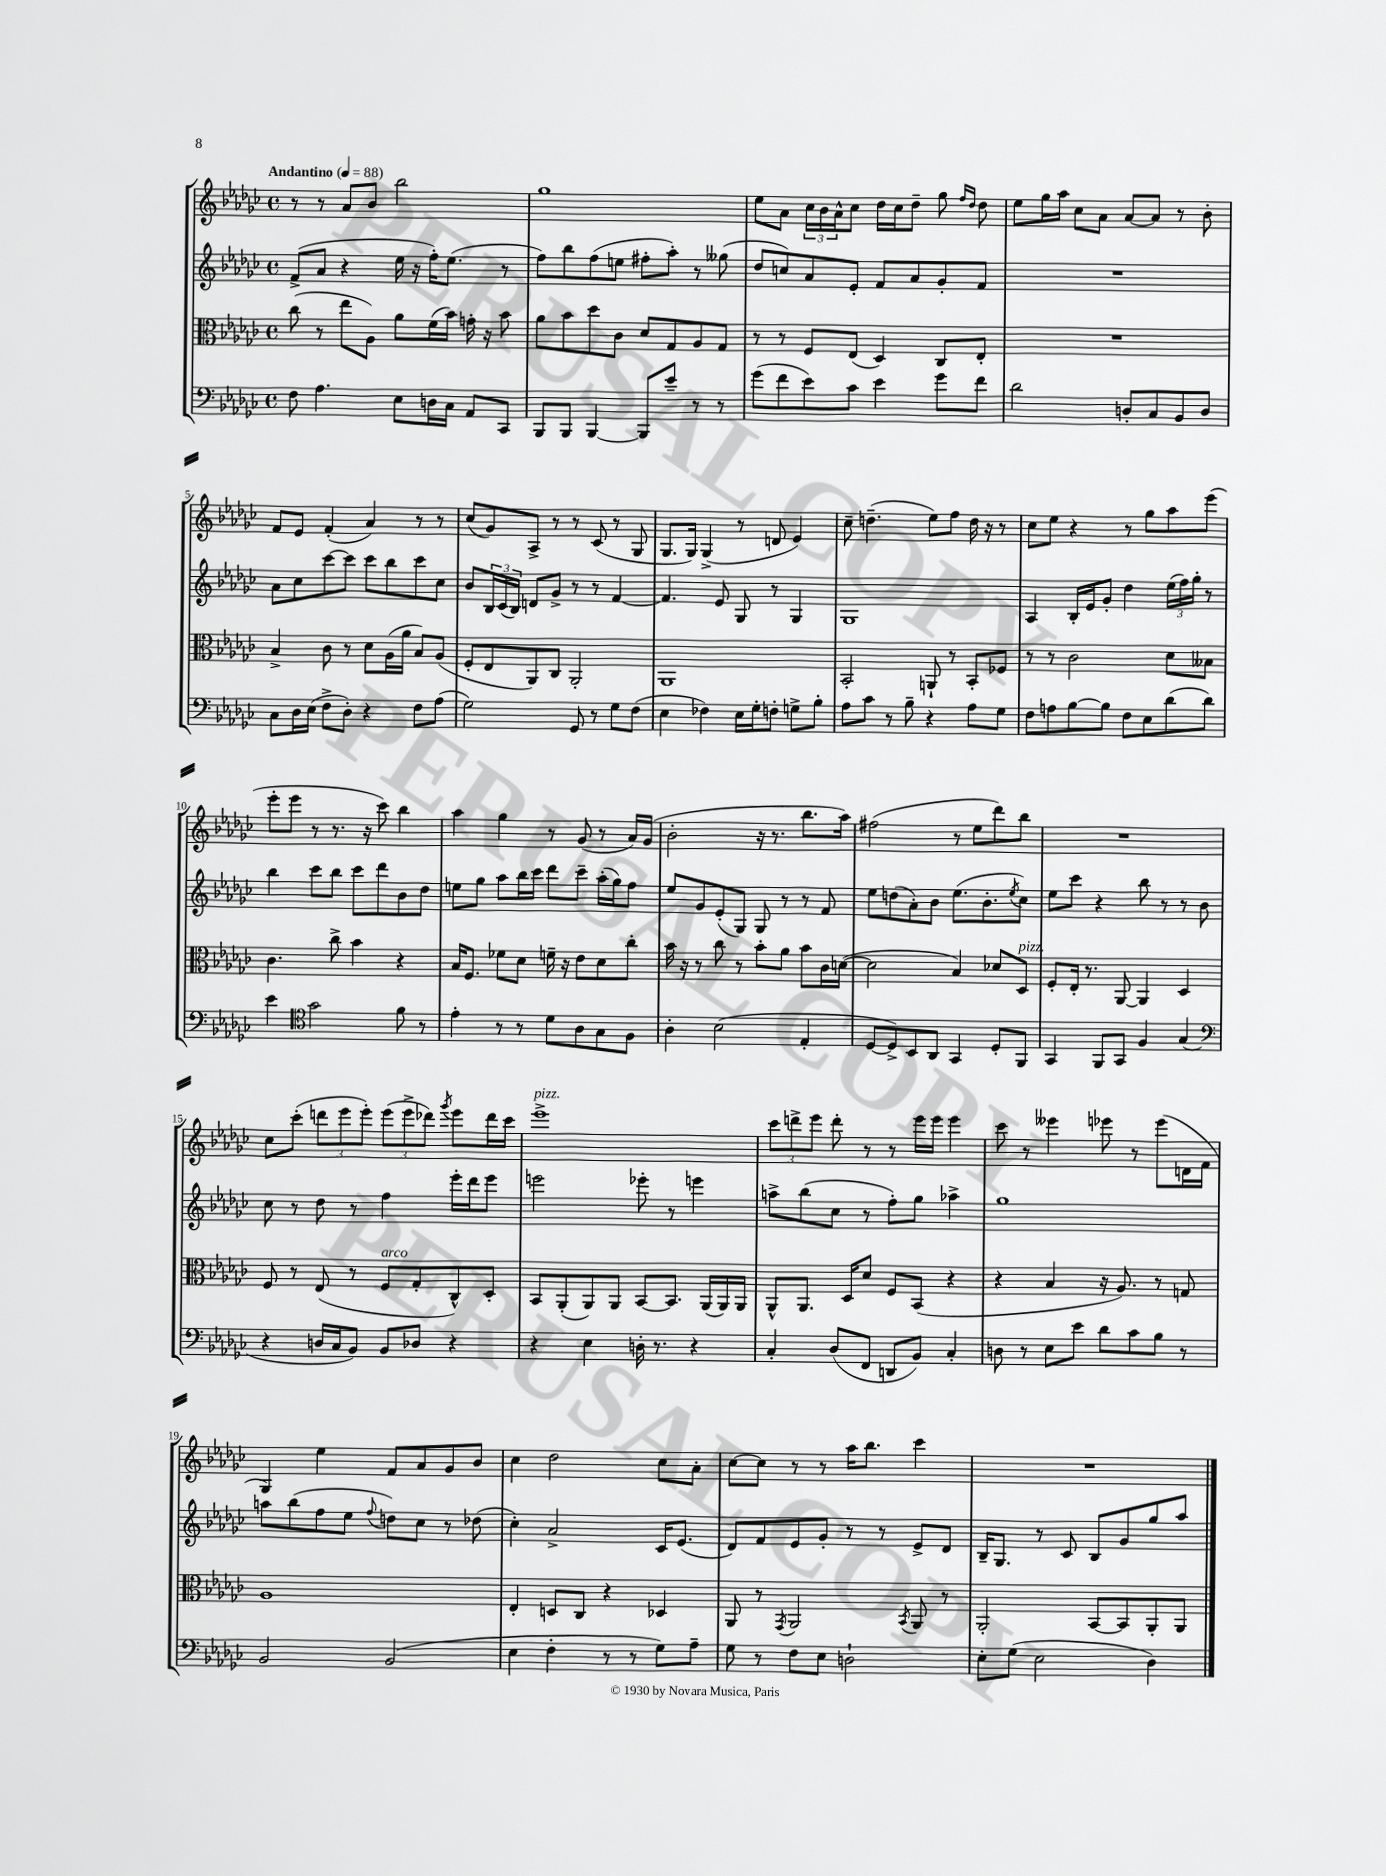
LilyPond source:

<<
\new StaffGroup <<
\new Staff = "s0" {
    \clef treble \key ges \major \defaultTimeSignature \time 4/4 \tempo "Andantino" 4 = 88
    r8 r8 aes'8 bes'8 bes''2 |
    ges''1 |
    ees''8 aes'8 \tuplet 3/2 { ces''16 bes'16 aes'16-^ } ces''8 des''16 ces''16 des''8-- ges''8 \grace { f''16 des''16 } des''8 |
    ees''8 ges''16 aes''16 ces''8 aes'8 aes'8~ aes'8 r8 bes'8-. |
    f'8 ees'8 f'4-.( aes'4) r8 r8 |
    ces''8( ges'8) aes8-> r8 r8 ces'8( r8 ges8 |
    ges8. ges16) ges4->( r8 d'8 ees'4) |
    ces''8-- d''4.--( ees''8) f''8 d''16 r16 r8 |
    ces''8 ees''8 r4 r8 ges''8 aes''8 ees'''8( |
    ees'''8-. ees'''8 r8 r8. r16 ces'''8) bes''4 |
    aes''4 ges''4 r8 ges'8( r8 aes'16) ges'16( |
    bes'2-. r16 r8. bes''8. aes''16) |
    fis''2( r8 ees''8 des'''8) bes''8 |
    R1 |
    ces''8 ces'''8-.( \tuplet 3/2 { d'''8 ees'''8 ees'''8-.) } \tuplet 3/2 { ees'''8( ees'''8-> des'''8) } \acciaccatura { ges'''8 } ees'''8 des'''16 ces'''16 |
    ees'''1->^\markup { \italic "pizz." } |
    \tuplet 3/2 { ces'''8 d'''8-> ees'''8 } d'''8-. r8 r8 ees'''16 ees'''16 ees'''4 |
    ces'''8 r8 eeses'''4 ees'''8 r8 ees'''8( d'16 f'16 |
    ges4) ees''4 f'8 aes'8 ges'8 bes'8 |
    ces''4 des''2 ces''8 aes'8-. |
    ces''8~ ces''8 r8 r8 aes''16 bes''8. ces'''4 |
    R1 \bar "|." |
}
\new Staff = "s1" {
    \clef treble \key ges \major \defaultTimeSignature \time 4/4
    f'8->( aes'8 r4 ees''16 r16 f''16-.) ees''8.( r8 |
    f''8) bes''8 f''8( e''8 fis''8-. aes''8-.) r8 geses''8( |
    des''8 c''8) aes'8 ees'8-. f'8 aes'8 ges'8-. f'8 |
    R1 |
    aes'8 ces''8 ces'''8~ ces'''8 ces'''8 bes''8 ces'''8 ces''8 |
    bes'8 \tuplet 3/2 { bes16 ces'16( bes16) } d'8 ges'8-> r8 r8 f'4~ |
    f'4. ees'8 ges8 r8 ges4 |
    ges1 |
    aes4 bes16-. ees'16 ges'8-. des''4 \tuplet 3/2 { ees''16( f''16) ges''16-. } r8 |
    bes''4 ces'''8 bes''8 ces'''8 des'''8 bes'8 des''8 |
    e''8 ges''8 aes''8 bes''16 ces'''16 des'''8 ces'''8-- aes''16-.( ges''16) f''8 |
    ees''8 ges'8 ees'8-.( ges8) ges8 r8 r8 f'8 |
    ees''8 d''8( aes'8-.) bes'8 ees''8.( bes'8.-. \acciaccatura { ees''8 } ces''8) |
    ees''8 ces'''8 r4 bes''8 r8 r8 bes'8 |
    ces''8 r8 des''8 r8 f''4 ees'''16-. des'''16 ees'''8 |
    e'''2 ees'''8-. r8 e'''4 |
    a''8-> bes''8( ces''8 r8 f''8-.) ges''8 aes''4-> |
    ges''1 |
    a''8 bes''8( f''8 ees''8 \appoggiatura { f''8 } d''8) ces''8 r8 des''8( |
    ces''4-.) aes'2-> ces'16 ees'8.( |
    des'8) f'8 ees'8 ges'8-. r8 r8 ees'8-> des'8 |
    bes16-- ges8. r8 ces'8 bes8 ges'8 ges''8 aes''8 \bar "|." |
}
\new Staff = "s2" {
    \clef alto \key ges \major \defaultTimeSignature \time 4/4
    ces''8( r8 ees''8 aes8) aes'8 f'16( bes'16) g'16-. r16 bes'8 |
    aes'8 bes'8 des''8 ces'8 des'8 ges8 aes8 ges8 |
    r8 r8 f8 ees8( des4) ces8 ees8-. |
    R1 |
    bes4-> ces'8 r8 des'8 aes16( aes'16 bes8) aes8( |
    f8-. ees8 aes,8) ces8 aes,2-. |
    aes,1 |
    bes,2-. a,8-! r8 bes,8-. fes8 |
    r8 r8 ces'2 des'8 beses8 |
    ces'4. ces''8-> bes'4 r4 |
    bes16 f8. fes'8 des'8 f'16-- r16 ees'8 des'8 ces''8-. |
    bes'16 r16 r8 ces''8 r8 bes'8-. aes'8 bes'8 ces'16 d'16~( |
    d'2 bes4) des'8 des8^\markup { \italic "pizz." } |
    f8-. ees16-. r8. aes,8~ aes,4 des4 |
    f8 r8 ees8( r8 f8^\markup { \italic "arco" } ges8-. ces8-^) des8-. |
    bes,8 aes,8-.( aes,8) aes,8 bes,8~ bes,8. aes,16( aes,16) aes,16 |
    aes,8-^ aes,8. des16 des'8 f8 bes,8( r4 |
    r4 bes4 r16 aes8.) r8 g8 |
    aes1 |
    ees4-. d8 ces8 r4 des4 |
    aes,8 r8 \acciaccatura { ges,8 } aes,2 \acciaccatura { bes,8 } aes,8 r8 |
    aes,2-. bes,8~ bes,8 aes,8-. aes,8 \bar "|." |
}
\new Staff = "s3" {
    \clef bass \key ges \major \defaultTimeSignature \time 4/4
    f8 aes4. ees8 d16 ces16 aes,8 ces,8 |
    bes,,8 bes,,8 bes,,4~ bes,,8 ees'8-- r8 r8 |
    ges'8( f'8 ees'8) ces'8 ees'4 ges'8 f'8 |
    des'2 d8-. ces8 bes,8 d8 |
    ces8 des16 ees16( f8-> des8-.) r4 f8 aes8( |
    ges2) ges,8 r8 ges8 f8( |
    ees4 fes4) ees16 ges16-. f8-. g8-> bes8-. |
    aes8 ces'8 r8 bes8-- r4 aes8 ges8 |
    f8 a8 bes8~ bes8 f8 ees8 des'8( des'8) |
    ees'4 \clef tenor ges'2 f'8 r8 |
    ees'4-. r8 r8 des'8 aes8 ges8 f8 |
    aes4-. bes2( ees4-. |
    des8~ des8->) bes,8 aes,8 ges,4 des8-. f,8 |
    ges,4 f,8 ges,8 f4 ges4( |
    \clef bass r4 d16 ces16 bes,8) bes,8 des8 r4 |
    r4 ees4 d16-. r8. r4 |
    ces4-. des8( f,8 d,8 bes,8) ces4-. |
    d8 r8 ees8 ees'8 des'8 ces'8 bes8 r8 |
    bes,2 bes,2( |
    ees4 f4-. r8 r8 ges8) aes8-- |
    ges8 r8 f8 ees8 d2-! |
    ees8-. ges8( ees2 des4) \bar "|." |
}
>>
>>
